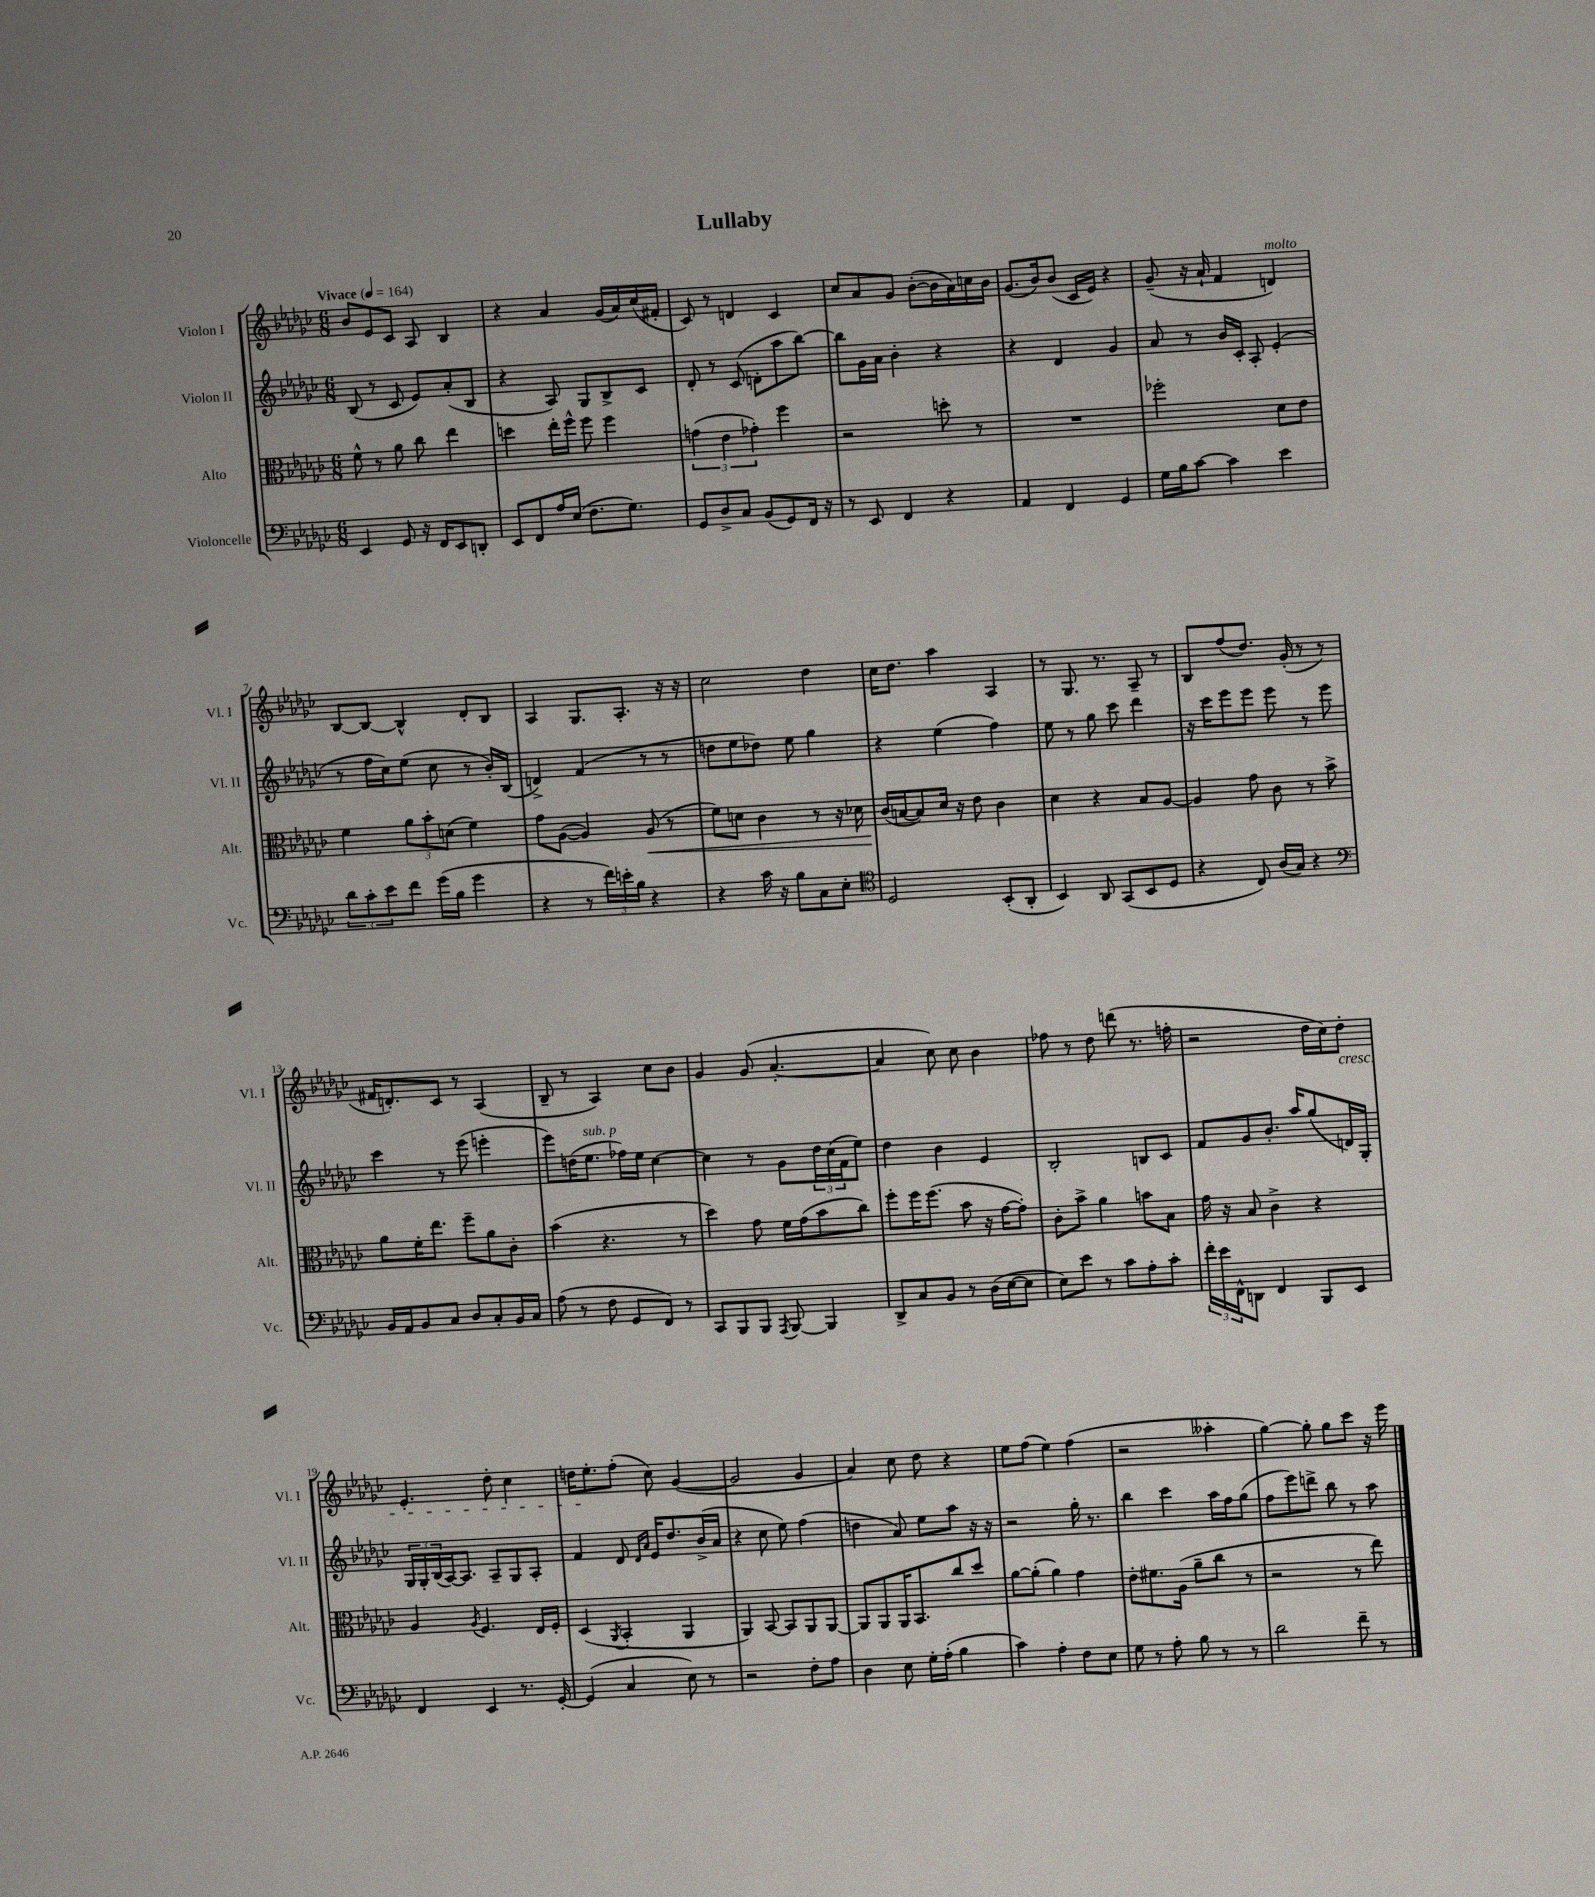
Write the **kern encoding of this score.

**kern	**kern	**dynam	**kern	**kern
*part4	*part3	*part3	*part2	*part1
*staff4	*staff3	*staff3	*staff2	*staff1
*I"Violoncelle	*I"Alto	*	*I"Violon II	*I"Violon I
*I'Vc.	*I'Alt.	*	*I'Vl. II	*I'Vl. I
*clefF4	*clefC3	*	*clefG2	*clefG2
*k[b-e-a-d-g-c-]	*k[b-e-a-d-g-c-]	*	*k[b-e-a-d-g-c-]	*k[b-e-a-d-g-c-]
*M6/8	*M6/8	*	*M6/8	*M6/8
*MM164	*MM164	*	*MM164	*MM164
=1	=1	=1	=1	=1
!	!	!	!	!LO:TX:a:B:t=Vivace
4EE-/	8f^^\	.	(8B-/	8b-/L
.	8r	.	8r	8e-/
8GG-/	8a-\	.	8c-/	8c-/J
16r	8cc-\	.	8e-/L)	8A-/
16FF/KL	.	.	.	.
8EE-/	4ee-\	.	(8a-'/	4B-/
8DDn'/J	.	.	8B-/J	.
=2	=2	=2	=2	=2
8EE-/L	4ddn\	.	4r	4r
8FF/	.	.	.	.
16A-/L	16ee-'\LL	.	8A-/)	4a-/
(16E-/JJ	16ff^^\JJ	.	.	.
8.F\L	8ff\	.	8G-/L	.
.	4ff\	.	8B-^/	(16g-/LL
8.G-\J)	.	.	.	16a-/)
.	.	.	8c-/J	(16cc-/
.	.	.	.	16f#X'/JJ
=3	=3	=3	=3	=3
8GG-/L	(6gn\	.	8d-'/	8c-/)
8D-^/	.	.	8r	8r
.	6e-\	.	.	.
8C-/J	.	.	(8c-/	4dn/
.	6g-X'\)	.	.	.
(8BB-/L	.	.	8dn'\L	.
8GG-/)	4ff\	.	8aa-\	4c-/
16FF/Jk	.	.	[8bb-\J)	.
16r	.	.	.	.
=4	=4	=4	=4	=4
8r	2r	.	8bb-\L]	8cc-/L
8EE-/	.	.	16g-\L	8a-/
.	.	.	16a-\JJ	.
4FF/	.	.	4b-'\	8g-/J
.	.	.	.	([8b-'\L
4r	8ddn'\	.	4r	16b-\L]
.	.	.	.	16a-\)
.	8r	.	.	16ccn\
.	.	.	.	16b-\JJ
=5	=5	=5	=5	=5
4AA-/	2.r	.	4r	(8.g-/L
.	.	.	.	16b-/k)
4FF/	.	.	4d-/	(8b-/J
.	.	.	.	16c-/LL
.	.	.	.	16e-/JJ)
4GG-/	.	.	4g-/	4r
=6	=6	=6	=6	=6
16G-\LL	2ff-X'\	.	8a-/	(8g-~/
16B-\J	.	.	.	.
[8c-\J	.	.	8r	16r
.	.	.	.	16a-`/
4c-\]	.	.	16b-/LL	4f/
.	.	.	16c-'/JJ	.
.	.	.	8A-'/	.
!	!	!	!	!LO:TX:a:i:t=molto
4e-\	8d-\L	.	(4e-'/	4dn/)
.	8e-\J	.	.	.
!!LO:LB:g=z
=7	=7	=7	=7	=7
12d-\L	4f\	.	8r	[8B-/L
12c-'\	.	.	.	.
.	.	.	16ff\LL	8B-/J_
12e-\	.	.	.	.
.	.	.	16cc-\J)	.
8f\J	12a-\L	.	(8ee-\J	4B-^^/]
.	12b-'\	.	.	.
(16g-\LL	.	.	8cc-\	.
.	(12dn\J	.	.	.
16B-\JJ	.	.	.	.
4g-\	4f\)	.	8r	8d-'/L
.	.	.	16b-'/LL)	8B-/J
.	.	.	(16B-/JJ	.
=8	=8	=8	=8	=8
4r	8g-\L	.	4dn^/)	4A-/
.	([8A-\J	.	.	.
8r	4A-/])	.	(4f/	8.G-/L
24f\LL)	.	.	.	.
24en'\	.	.	.	.
.	.	.	.	8.A-'/J
24B-\JJ	.	.	.	.
!	!	!LO:HP:b	!	!
4r	(8A-/	<	8r	.
.	8r	.	8r	16r
.	.	.	.	16r
=9	=9	=9	=9	=9
4r	8f\L)	.	8ddn\L	2cc-\
.	8dn\J	.	8ee-\	.
16c-\	4c-\	.	8dd-X\J)	.
16r	.	.	.	.
8B-\L	.	.	8ee-\	.
8C-\	8r	.	4gg-\	4dd-\
8E-'\J	16r	.	.	.
.	16d-X\	.	.	.
=10	=10	=10	=10	=10
*clefC4	*	*	*	*
2D-/	(16c-/LL	.	4r	16cc-\KL
.	[16Bn/J	[	.	8.dd-\J
.	8B/])	.	.	.
.	16d-/Jk	.	(4ee-\	4aa-\
.	16r	.	.	.
.	8e-\	.	.	.
(8BB-'/L	4c-\	.	4ff\)	4A-/
8AA-'/J	.	.	.	.
=11	=11	=11	=11	=11
4BB-/)	4d-\	.	8ee-\	8r
.	.	.	8r	8.G-/
8AA-/	4r	.	8gg-\	.
.	.	.	.	8.r
(8GG-/L	.	.	8ccc-\	.
8BB-/	8B-/L	.	4ddd-\	8A-~/
8D-/J	[8A-/J	.	.	8r
=12	=12	=12	=12	=12
4r	4A-/]	.	16r	8B-/L
.	.	.	16ccc-\KL	.
.	.	.	8eee-\	(8ff/
8C-/)	8g-\	.	8eee-\J	8.dd-/J)
(16A-/LL	8c-\	.	8eee-\	.
16G-/JJ)	.	.	.	(16g-'/
4r	8r	.	8r	8r
.	8b-^\	.	8eee-\	8r
!!LO:LB:g=z
=13	=13	=13	=13	=13
*clefF4	*	*	*	*
16BB-/LL	8a-\L	.	4ccc-\	16f#X/KL
16AA-/J	.	.	.	8.dn'/)
8BB-/	16f'\K	.	.	.
.	8.ee-\J	.	.	.
8C-/J	.	.	8r	8c-/J
8D-/L	8ff~\L	.	(8eee-\	8r
8C-'/	8a-\	.	4eeen'\	(4A-/
16BB-/L	8c-'\J	.	.	.
16C-/JJ	.	.	.	.
=14	=14	=14	=14	=14
(8A-\	(4b-\	.	8eee-\L)	8B-~/
8r	.	.	(16ddn\K	8r
!	!	!	!LO:TX:a:i:t=sub. p	!
.	.	.	8.ee-\J	.
8F\	4.r	.	.	4A-/)
8GG-/L	.	.	16ff-X\LL)	.
.	.	.	16ee-\JJ	.
8FF/J)	.	.	[4cc-\	8cc-\L
8r	8r	.	.	8b-\J
=15	=15	=15	=15	=15
8CC-/L	4dd-\)	.	4cc-\]	4g-/
8BBB-/	.	.	.	.
8BBB-/J	8g-\	.	8r	(8g-/
8qAAA-/	.	.	.	.
[8BBB-/	16f\LL	.	8g-\L	[4.a-'/
.	(16g-\J	.	.	.
4BBB-/]	8b-\	.	24dd-\L	.
.	.	.	(24cc-\	.
.	.	.	24f\J	.
.	8cc-\J)	.	8ee-\J)	.
=16	=16	=16	=16	=16
8DD-^/L	8ff'\L	.	4dd-\	4a-/]
8C-/	16ff\K	.	.	.
.	(8.ff\J	.	.	.
8BB-/J	.	.	4b-\	8cc-\)
8r	8b-\	.	.	8cc-\
(16D-\LL	16r	.	4e-/	4b-\
[16E-\J	[16g-\KL	.	.	.
8E-\J]	8g-'\J])	.	.	.
=17	=17	=17	=17	=17
8E-\L)	8c-'\L	.	2B-'/	8ff-X\
8e-\J	8b-^\J	.	.	8r
8r	4a-\	.	.	8dd-\
8c-\L	.	.	.	(8dddn\
8A-'\	8bn\L	.	8Bn/L	8.r
8c-'\J	8B-\J	.	8c-/J	.
.	.	.	.	16ffn'\
=18	=18	=18	=18	=18
24f'\LL	16g-\	.	8f/L	2r
24e-\	.	.	.	.
.	16r	.	.	.
24FF^^\J	.	.	.	.
8DDn\J	8B-/	.	8g-/	.
4FF/	4c-^\	.	8.b-'/J	.
.	.	.	16aa-/KL	.
8BBB-/L	4r	.	(8gg-/	16dd-\LL
.	.	.	.	16cc-\J)
!	!	!	!	!LO:TX:b:i:t=cresc.
8EE-/J	.	.	16dn/L)	8dd-'\J
.	.	.	16G-'/JJ	.
!!LO:LB:g=z
=19	=19	=19	=19	=19
4FF/	4A-/	.	24G-/LL	4.e-'/
.	.	.	24G-'/	.
.	.	.	(24B-/	.
.	.	.	[16A-/J)	.
.	.	.	8.A-/J]	.
.	8qA-/	.	.	.
4EE-/	4.F/	.	.	.
.	.	.	8A-~/L	8dd-'\
8.r	.	.	8G-/	4cc-\
.	16E-/LL	.	8A-'/J	.
[16GG-'/	16F'/JJ	.	.	.
=20	=20	=20	=20	=20
(4GG-/]	(4D-/	.	4f/	16ddn\KL
.	.	.	.	8.ee-'\
.	8qAA-/	.	.	.
4C-/	4BB-'/	.	8d-/	(8ff'\J
.	.	.	16qqd-/LL	.
.	.	.	16qqa-/JJ	.
.	.	.	16e-/KL	8cc-\)
.	.	.	8.dd-/	.
8E-\)	4AA-/	.	.	([4g-/
8r	.	.	(16b-^/L	.
.	.	.	16a-/JJ	.
=21	=21	=21	=21	=21
2r	4AA-/)	.	4r	2g-/]
.	[8BB-/	.	8cc-\	.
.	8BB-/L]	.	8ee-\)	.
8F'\L	8AA-/	.	(4ff\	4g-/
8A-\J	[8AA-/J	.	.	.
=22	=22	=22	=22	=22
4D-\	8AA-/L]	.	4ddn\	4a-/)
.	8AA-/	.	.	.
8E-\	16AA-/K	.	8a-/)	8cc-\
.	8.BB-/	.	.	.
16G-'\LL	.	.	8ee-\L	8dd-\
(16A-'\JJ	.	.	.	.
4B-\	8cc-/	.	8aa-\J	4r
.	8dd-/J	.	16r	.
.	.	.	16r	.
=23	=23	=23	=23	=23
4c-\)	[8a-\L	.	2r	8ee-\L
.	(8a-'\J]	.	.	(8ff\J
4A-'\	4a-\)	.	.	4ee-\)
8F\L	4g-\	.	16gg-'\	(4ff\
.	.	.	8.r	.
8E-\J	.	.	.	.
=24	=24	=24	=24	=24
8G-\	8e-'\L	.	4bb-\	2r
8r	8.f#X\	.	.	.
8A-'\	.	.	4ccc-\	.
.	(16A-\Jk	.	.	.
8B-\	8a-~\L	.	.	.
8r	8cc-\J	.	16aa-\LL	4aa--X'\
.	.	.	16ff\J	.
8r	8r	.	(8gg-\J	.
=25	=25	=25	=25	=25
2d-\	2r	.	8ff\L	[4gg-\)
.	.	.	8eee-\)	.
.	.	.	8dddn^\J	8gg-'\]
.	.	.	8bb-\	8gg-\L
8f~\	8r	.	8r	8ccc-\J
8r	8ee-\)	.	8aa-\	16r
.	.	.	.	16eee-\
==	==	==	==	==
*-	*-	*-	*-	*-
